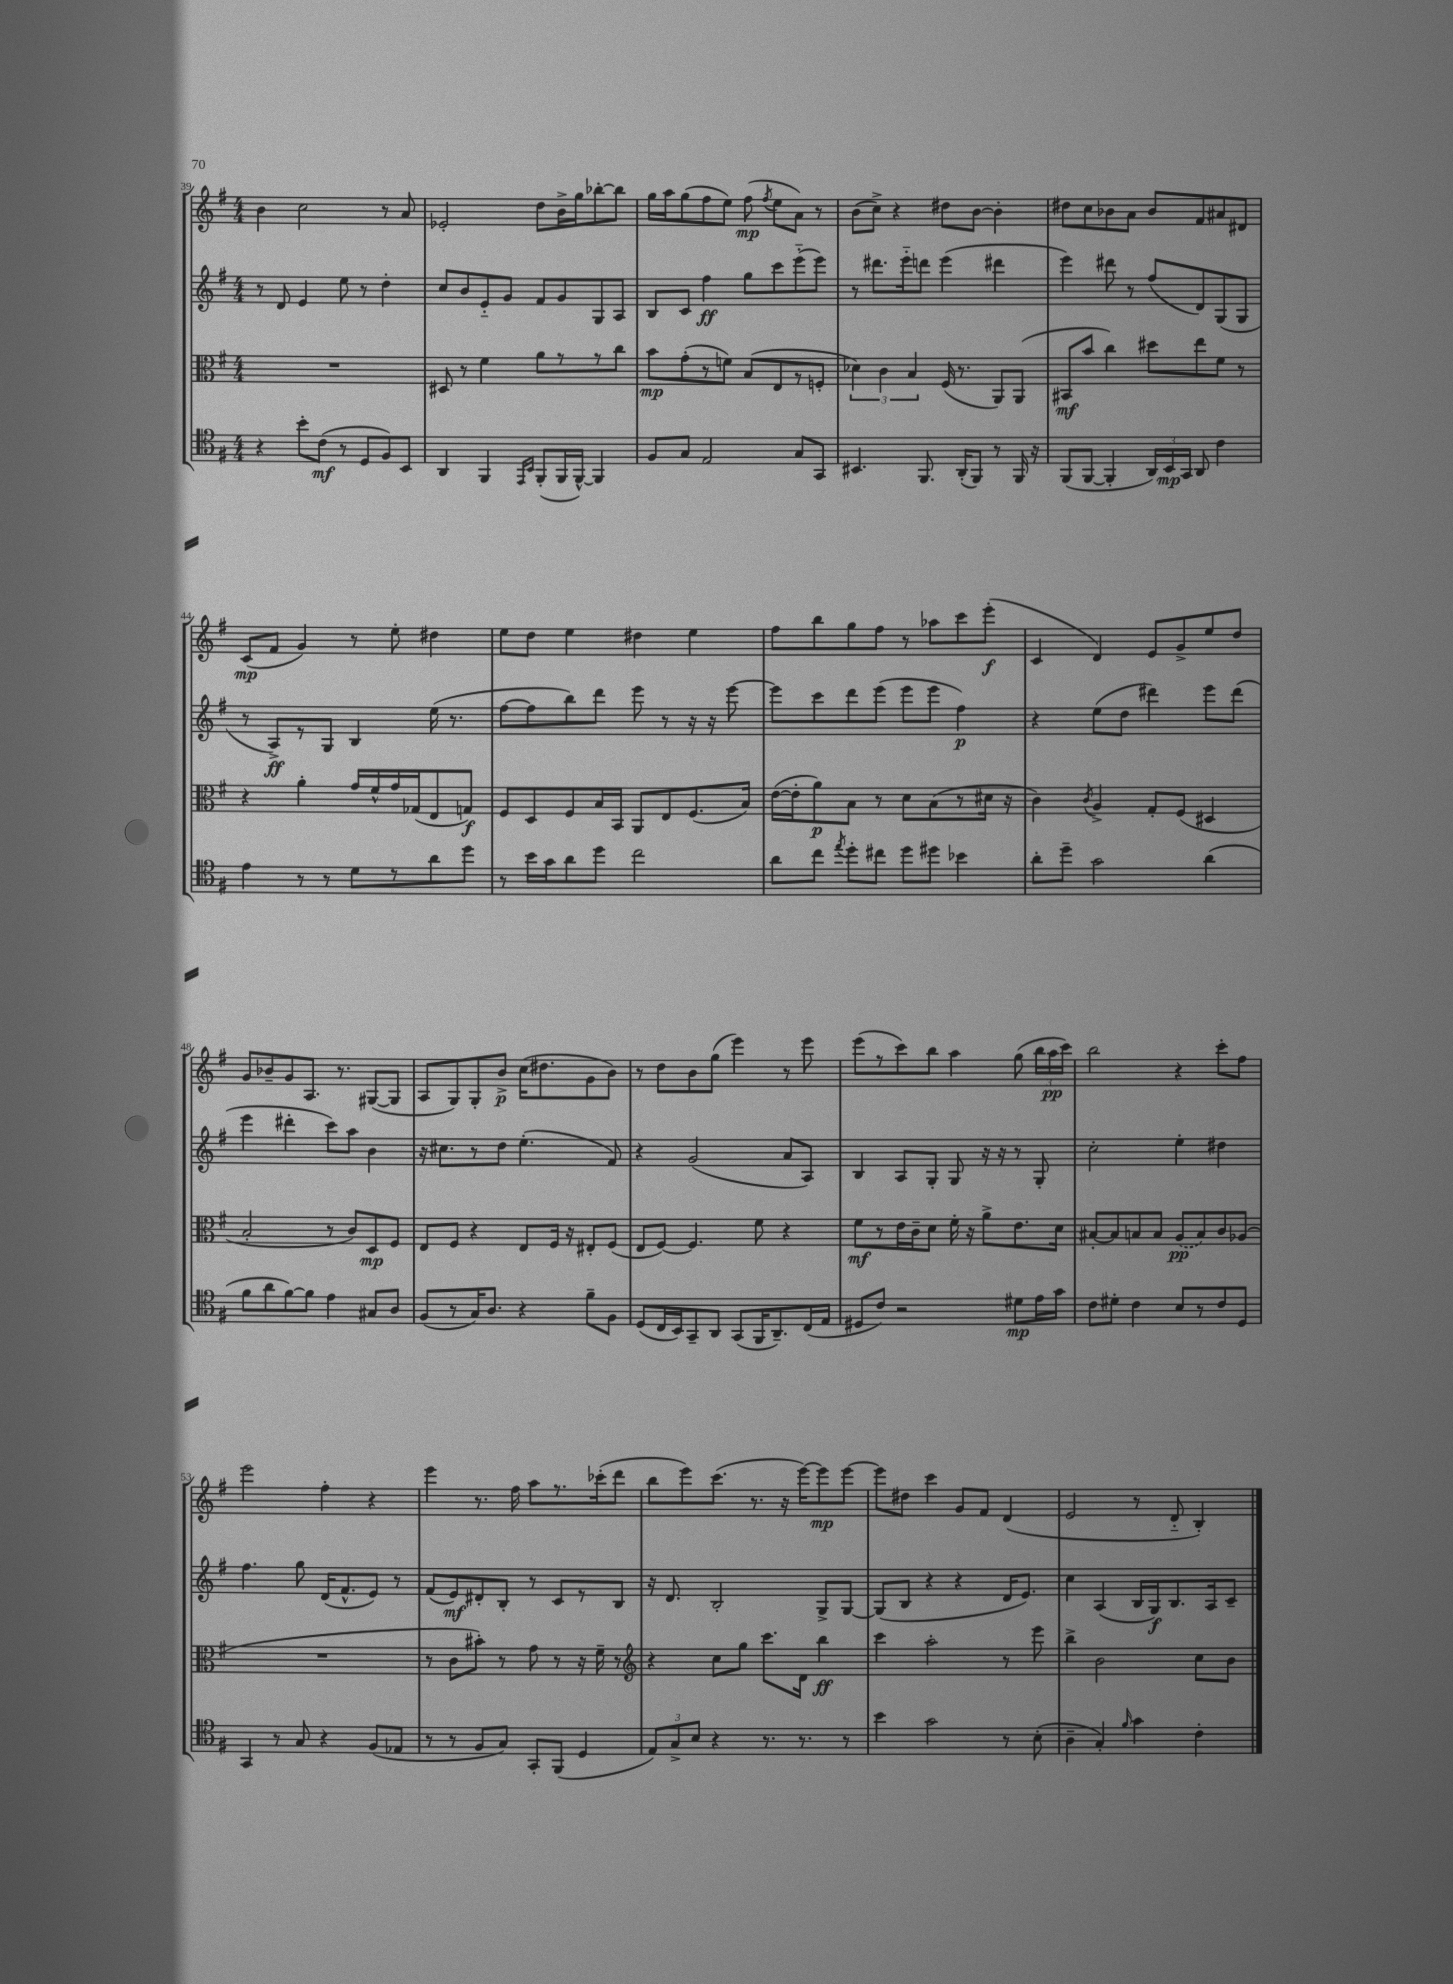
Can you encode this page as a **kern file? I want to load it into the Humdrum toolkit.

**kern	**kern	**kern	**kern
*staff4	*staff3	*staff2	*staff1
*clefC4	*clefC3	*clefG2	*clefG2
*k[f#]	*k[f#]	*k[f#]	*k[f#]
*M4/4	*M4/4	*M4/4	*M4/4
4r	1r	8r	4b\
.	.	8d/	.
8b'\L	.	4e/	2cc\
(8c\J	.	.	.
8r	.	8ee\	.
8D/L	.	8r	.
8F#/)	.	4dd'\	8r
8BB/J	.	.	8a/
=	=	=	=
4AA/	8D#/	8cc/L	2e-'/
.	8r	8b/	.
4FF#/	4f#\	8e'~/	.
.	.	8g/J	.
16qqEE/LL	.	.	.
16qqBB/JJ	.	.	.
(8FF#'/L	8a\L	8f#/L	8dd\L
16FF#/L	8r	8g/	16b^\L
[16FF#^^/JJ)	.	.	16gg\J
4FF#/]	8r	8G/	[8bb-'\
.	8cc\J	8A/J	8bb-\]J
=	=	=	=
8F#/L	8b\L	8B/L	16gg\LL
.	.	.	16aa\J
8G/J	(8g'\	8c/J	(8gg\
2E/	8r	4ff#\	8ff#\
.	8f\J)	.	8ee\J)
.	(8B/L	8gg\L	(8ff#\
.	.	.	8qff#/
.	8E/	8ccc\	8ee\L
8G/L	8r	(8eee'~\	8a\J)
8GG/J	8F'/J	8eee\J)	8r
=	=	=	=
4.BB#/	6d-\)	8r	(8b\L
.	.	8.ddd#\L	8cc^\J)
.	6c\	.	.
.	.	.	4r
.	.	16eee'~\k	.
.	6B/	.	.
8.FF#/	.	8ddd\J	.
.	(16F#/	(4eee\	8dd#\L
(16AA'/LK	8.r	.	.
8FF#/J)	.	.	[8b\J
8r	8AA/L)	4ddd#\	4b'\]
16FF#/	(8AA/J	.	.
16r	.	.	.
=	=	=	=
(8FF#/L	8BB#/L	4eee\)	8dd#\L
[8FF#/J	8b/J	.	8cc\
4FF#'/]	4cc\)	8ddd#\	8b-\
.	.	8r	8a\J
24AA/LL)	8dd#\L	(8ff#/L	8b-/L
24BB/	.	.	.
24GG/JJ	.	.	.
8AA/	8ee\	8d/)	8f#/
4c\	8f#\J	(8G/	8a#/
.	8r	8G/J	8d#/J
=	=	=	=
4e\	4r	8r	(8c/L
.	.	8A^/L)	8f#/J
8r	4a'\	8r	4g/)
8r	.	8G/J	.
8d\L	16g/LL	4B/	8r
.	16f#^^/	.	.
8r	16g/	.	8ee'\
.	(16G-/J	.	.
8a\	8E/	(16ee\	4dd#\
.	.	8.r	.
8dd\J	8G/J)	.	.
=	=	=	=
8r	8F#/L	[8ff#\L	8ee\L
16b\LL	8D/	8ff#\]	8dd\J
16g\J	.	.	.
8a\	8F#/	8bb\)	4ee\
8dd\J	16B/L	8ddd\J	.
.	16BB/JJ	.	.
2cc\	8AA/L	8eee\	4dd#\
.	8E/	8r	.
.	(8.F#/	16r	4ee\
.	.	16r	.
.	.	[8eee\	.
.	16B/Jk)	.	.
=	=	=	=
8a\L	([16e\LL	8eee\]L	8ff#\L
.	16e'\]J	.	.
8cc\J	8a\)	8ccc\	8bb\
8qee/	.	.	.
8dd'\L	8B\J	8ddd\	8gg\
8cc#\J	8r	(8eee\J	8ff#\J
8dd\L	8d\L	8eee\L	8r
8dd#\J	(8B\	8eee\J	8aa-\L
4b-\	8r	4ff#\)	8ccc\
.	16d#\Jk	.	(8eee'\J
.	16r	.	.
=	=	=	=
8a'\L	4c\)	4r	4c/
8dd~\J	.	.	.
.	8qc/	.	.
2g\	4A^/	(8ee\L	4d/)
.	.	8dd\J	.
.	8G'/L	4ddd#\)	8e/L
.	(8F#/J	.	8g^/
(4a\	4D#/	8eee\L	8ee/
.	.	(8ddd#\J	8dd/J
=	=	=	=
8f#\L	2B'/	4eee\	8g/L
8a\	.	.	8b-~/
[8f#\)	.	4ddd#'\	8g/
8f#\]J	.	.	8.A/J
4e\	8r	8ccc\L)	.
.	.	.	8.r
.	8c/L)	8aa\J	.
8G#/L	8D/	4b\	([8G#/L
8A/J	8F#/J	.	8G#/]J
=	=	=	=
(8F#/L	8E/L	16r	8A/L
.	.	8.cc#\L	.
8r	8F#/J	.	8G/)
16G/K)	4r	8r	8G'/
8.A/J	.	.	.
.	.	8dd\J	8b^/J
4r	8E/L	(4.ee'\	(16cc\LK
.	.	.	8.dd#\
.	16F#/Jk	.	.
.	16r	.	.
8f#~\L	8E#'/L	.	8g\
8F#\J	(8F#/J	8f#/)	8b\J)
=	=	=	=
(8D/L	8E/L	4r	8r
16C/L	[8F#/J)	.	8dd\L
16BB/J)	.	.	.
8GG~/	4.F#/]	(2g/	8b\
8AA/J	.	.	(8gg\J
(8GG/L	.	.	4eee\)
16FF#/K	8f#\	.	.
8.AA~/)	.	.	.
.	4r	8a/L	8r
(16C/L	.	8A/J)	8eee\
16E/JJ	.	.	.
=	=	=	=
8D#/L	8f#\L	4B/	(8eee\L
8c/J)	8r	.	8r
2r	16e\L	8A/L	8ccc\)
.	16c~\J	.	.
.	8d\J	8G'/J	8bb\J
.	16f#'\	8G/	4aa\
.	16r	.	.
.	8a^\L	16r	.
.	.	16r	.
8d#\L	8.e\	8r	(8gg\
16e\L	.	8G'/	24bb\LL
.	.	.	24aa\
16g\JJ	16d\Jk	.	.
.	.	.	24ccc\JJ)
=	=	=	=
8c\L	[8B#'/L	2cc'\	2bb\
8d#'\J	8B#/]	.	.
4c\	8B/	.	.
.	8B/J	.	.
8B/L	(8A/L	4ee'\	4r
8r	8B/)	.	.
8c/	8c/	4dd#\	8ccc'\L
8D/J	(8A-/J	.	8ff#\J
=	=	=	=
4GG/	1r	4.ff#\	2eee\
8r	.	.	.
8G/	.	8gg\	.
4r	.	(16d/LK	4ff#'\
.	.	8.f#^^/	.
(8F#/L	.	8e/J)	4r
8E-/J	.	8r	.
=	=	=	=
8r	8r	(8f#/L	4eee\
8r	8c\L	8e/)	.
8F#/L	8b#'\J)	8d#'/	8.r
8G/J)	8r	8B'/J	.
.	.	.	16ff#\
8GG'/L	8g\	8r	8aa\L
(8FF#/J	8r	8c/L	8.r
4D/	16r	8r	.
.	16f#~\	.	(16ccc-'\k
.	8r	8B/J	8ddd\J
=	=	=	=
*	*clefG2	*	*
12E/L)	4r	16r	8bb\L
.	.	8.d/	.
12G^/	.	.	.
.	.	.	8eee\)
12B/J	.	.	.
4r	8cc\L	2B'/	(8.ccc\J
.	8gg\J	.	.
.	.	.	8.r
8.r	8.ccc\L	.	.
.	.	.	16r
8.r	16d\Jk	.	[16eee\LK)
.	4bb\	8G^/L	8eee\]
8r	.	[8G/J	[8eee\J
=	=	=	=
4b\	4ccc\	(8G/]L	8eee\]L
.	.	8B/J	8dd#\J
2g\	2aa'\	4r	4ccc\
.	.	4r	8g/L
.	.	.	8f#/J
8r	8r	16d/LK	(4d/
.	.	8.e/J)	.
(8B'\	8eee\	.	.
=	=	=	=
4A~\	4bb^\	4cc\	2e/
4G'/)	2b\	(4A/	.
16qqf#/	.	.	.
4g\	.	16B/LL	8r
.	.	16G/J)	.
.	.	8.B/	8d'~/
4c'\	8cc\L	.	4B'/)
.	.	16A/k	.
.	8b\J	8c~/J	.
==	==	==	==
*-	*-	*-	*-
